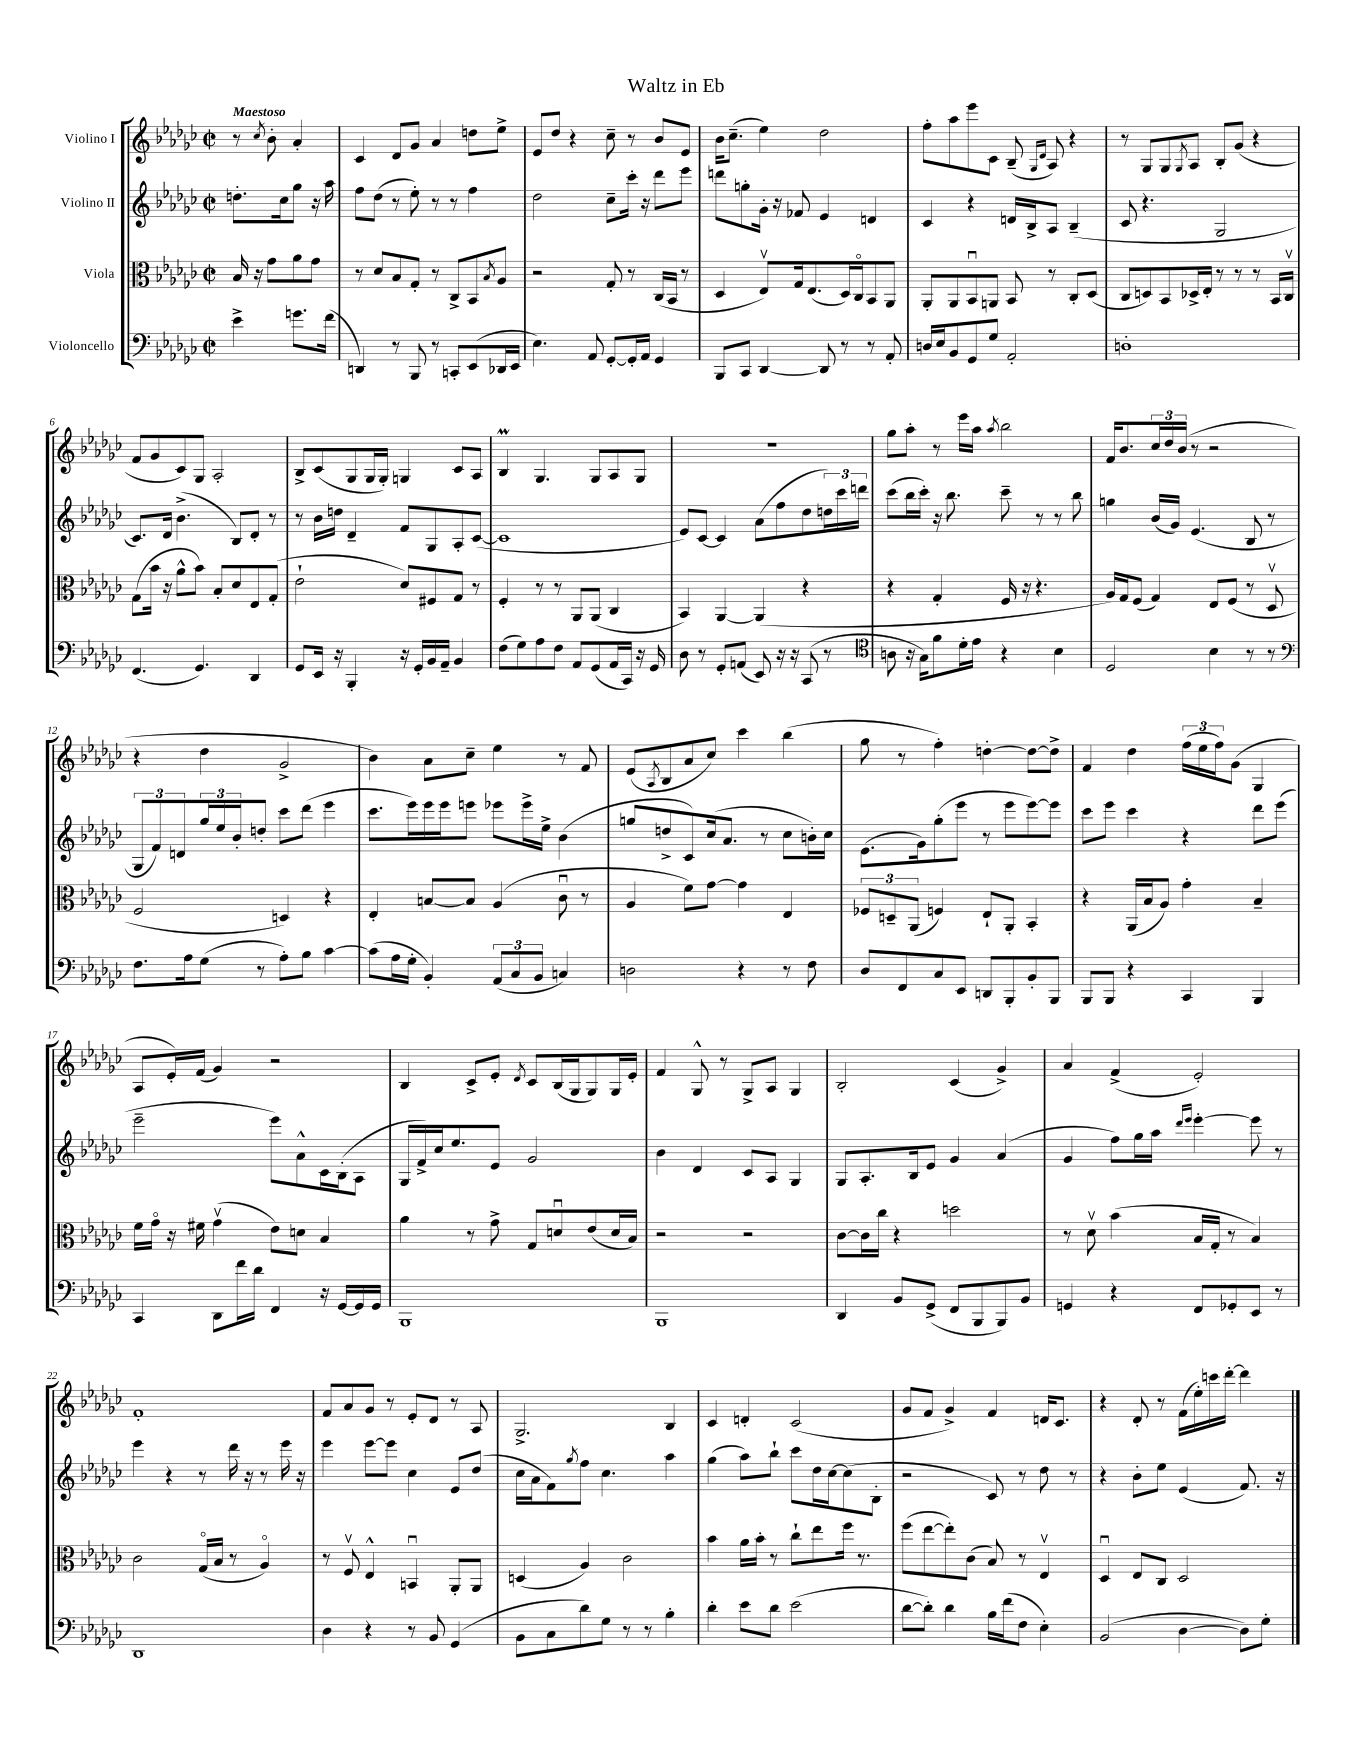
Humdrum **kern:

**kern	**kern	**kern	**kern
*part4	*part3	*part2	*part1
*staff4	*staff3	*staff2	*staff1
*I"Violoncello	*I"Viola	*I"Violino II	*I"Violino I
*clefF4	*clefC3	*clefG2	*clefG2
*k[b-e-a-d-g-c-]	*k[b-e-a-d-g-c-]	*k[b-e-a-d-g-c-]	*k[b-e-a-d-g-c-]
*M2/2	*M2/2	*M2/2	*M2/2
*met(c|)	*met(c|)	*met(c|)	*met(c|)
=	=	=	=
!	!	!	!LO:TX:a:B:t=Maestoso
4e-^\	16B-/	8.ddn'\L	8r
.	16r	.	.
.	.	.	8qcc-/
.	8g-\L	.	8b-'\
.	.	16cc-\k	.
8.gn\L	8a-\	8gg-\J	4a-'/
.	8g-\J	16r	.
(16f\Jk	.	16aa-\	.
=1	=1	=1	=1
4DDn/)	8r	8ff\L	4c-/
.	8d-/L	(8dd-\J	.
8r	8B-/	8r	8d-/L
8BBB-/	8G-'/J	8ee-'\)	8g-/J
8r	8r	8r	4a-/
8CCn'/L	8C-^/L	8r	.
(8EE-/	8BB-/	4ff\	8ddn\L
.	8qB-/	.	.
16DD-X/L	8A-/J	.	8ee-^\J
16EE-/JJ	.	.	.
=2	=2	=2	=2
4.E-\)	2r	2dd-\	8e-/L
.	.	.	8dd-/J
.	.	.	4r
8AA-/	.	.	.
[8GG-'/L	8G-'/	8cc-~\L	8cc-~\
16GG-'/L]	8r	16ccc-'\Jk	8r
16AA-/JJ	.	16r	.
4GG-/	(16C-/LL	8ddd-\L	8b-/L
.	16BB-/JJ	.	.
.	8r	8eee-\J	8e-/J
=3	=3	=3	=3
8BBB-/L	4D-/	8dddn\L	16b-\KL
.	.	.	(8.cc-~\J
8CC-/J	.	8ggn'\	.
[4DD-/	8E-v/L)	16g-'\Jk	4ee-\)
.	.	16r	.
.	16G-/k	8f-X/	.
.	(8.E-/	.	.
8DD-/]	.	4e-/	2dd-\
8r	16D-/L)	.	.
.	16C-/J	.	.
8r	8BB-/	4dn/	.
8AA-'/	8AA-/J	.	.
=4	=4	=4	=4
16Dn/LL	8AA-'/L	4c-/	8ff'\L
16E-/J	.	.	.
8BB-/	8AA-/	.	8aa-\
8GG-/	8BB-u/	4r	8eee-\
8G-/J	8AAn/J	.	8c-\J
2AA-'/	8BB-/	16dn/LL	(8B-~/
.	.	16B-^/J	.
.	.	.	16qqG-/LL
.	.	.	16qqd-/JJ
.	8r	8A-/J	8A-/)
.	8C-'/L	(4B-~/	4r
.	(8D-/J	.	.
=5	=5	=5	=5
1Dn'	8C-/L	8c-/	8r
.	8Dn/)	4.r	8G-/L
.	8BB-/	.	8G-/
.	.	.	8qG-/
.	16D-X^/L	.	8A-/J
.	16E-'/JJ	.	.
.	8r	2G-/	8B-'/L
.	8r	.	(8g-/J
.	8r	.	4r
.	16BB-/LL	.	.
.	16C-v/JJ	.	.
!!LO:LB:g=z
=6	=6	=6	=6
(4.FF/	(8G-\L	8.c-/L)	8f/L
.	16b-\Jk	.	8g-/
.	16r	16d-/Jk	.
.	8a-^^\L	(4.b-^\	8c-/)
4.GG-/)	8b-\J)	.	8G-/J
.	8B-'/L	.	2A-'/
.	8d-/	8B-/L)	.
4DD-/	8E-/	8d-'/J	.
.	(8G-'/J	8r	.
=7	=7	=7	=7
8GG-/L	2e-`\	8r	8B-^/L
16EE-/Jk	.	16b-\LL	(8c-/
16r	.	16ddn\JJ	.
4BBB-'/	.	4d-~/	8G-/
.	.	.	16G-/L
.	.	.	16G-'/JJ)
16r	8d-/L)	8f/L	4Gn/
16GG-'/LL	.	.	.
16BB-/	8F#X/	8G-/	.
16AA-~/JJ	.	.	.
4BB-/	8G-/J	8A-'/	8c-/L
.	8r	([8c-/J	8A-/J
=8	=8	=8	=8
(8F\L	4F'/	1c-]	4B-m/
8G-\)	.	.	.
8A-\	8r	.	4.G-/
8F\J	8r	.	.
8AA-/L	8AA-/L	.	.
(8GG-/	(8AA-/J	.	8G-/L
16AA-/L	4C-/	.	8A-/
16CC-/JJ)	.	.	.
16r	.	.	8G-/J
16GG-/	.	.	.
=9	=9	=9	=9
8D-\	4BB-/)	8e-/L)	1r
8r	.	[8c-/J	.
8GG-'/L	[4AA-/	4c-/]	.
(8AAn/J	.	.	.
8EE-/)	(4AA-/]	(8a-\L	.
16r	.	8ff\	.
16r	.	.	.
(8CC-/	4r	8dd-\	.
8r	.	24ddn\L)	.
.	.	24ccc-\	.
.	.	24dddn\JJ	.
=10	=10	=10	=10
*clefC4	*	*	*
8An\	4r	(8ccc-\L	8gg-\L
16r	.	16bb-\L	8aa-'\J
16G-\KL)	.	16ccc-'\JJ)	.
8f\	4G-'/	16r	8r
.	.	8.bb-\	.
16d-'\L	.	.	16eee-\LL
16e-\JJ	.	.	16aa-\JJ
.	.	.	8qaa-/
4r	16F/	8ccc-~\	2bb-\
.	16r	.	.
.	4.r	8r	.
4B-\	.	8r	.
.	.	8bb-\	.
=11	=11	=11	=11
2D-/	16A-/LL)	4ggn\	16f/KL
.	16G-/J	.	8.b-/
.	(8F/J	.	.
.	4G-/)	(16b-/LL	24cc-/L
.	.	.	24dd-/
.	.	16g-/JJ)	.
.	.	.	(24b-/JJ
.	.	(4.e-/	8r
4B-\	8E-/L	.	2r
.	(8F/J	.	.
8r	8r	8B-/	.
8r	8D-v/	8r	.
!!LO:LB:g=z
=12	=12	=12	=12
*clefF4	*	*	*
8.F\L	2F/	12G-/L	4r
.	.	12f/)	.
.	.	12dn/	.
16A-\k	.	.	.
(8G-\J	.	24gg-/L	4dd-\
.	.	24ee-/	.
.	.	24b-'/J	.
8r	.	8ddn'/J	.
8A-'\L)	4Dn/)	8ccc-\L	2g-^/
8B-\J	.	(8ddd-\J	.
[4c-\	4r	4eee-\	.
=13	=13	=13	=13
(8c-\L]	4E-'/	8.ccc-\L	4b-\)
16A-\L	.	.	.
16G-'\JJ	.	16eee-\L)	.
4BB-'/)	[8Bn/L	16eee-\	8a-\L
.	.	16eee-\J	.
.	8B/J]	8eeen\J	8cc-~\J
(12AA-/L	(4A-/	8eee-X\L	4ee-\
12C-/	.	.	.
.	.	16eee-^\L	.
12BB-/J	.	.	.
.	.	16ee-^\JJ	.
4Cn/)	8c-u\	(4b-\	8r
.	8r	.	8f/
=14	=14	=14	=14
2Dn\	4A-/	8ggn/L	(8e-/L
.	.	.	8qA-/
.	.	8ddn^/	8B-/
.	8f\L)	8c-/)	8a-/
.	[8g-\J	(16cc-/k	8cc-/J)
.	.	8.a-/J	.
4r	4g-\]	.	4ccc-\
.	.	8r	.
8r	4E-/	8cc-\L	(4bb-\
8F\	.	16bn'\L)	.
.	.	16cc-\JJ	.
=15	=15	=15	=15
8D-/L	12F-X/L	(8.e-\L	8gg-\
.	12Dn~/	.	.
8FF/	.	.	8r
.	(12AA-/J	.	.
.	.	16g-\k)	.
8C-/	4Fn/)	(8gg-'\	4ff'\)
8EE-/J	.	8eee-\J	.
8DDn/L	8E-`/L	8r	[4ddn'\
8BBB-'/	8AA-'/J	8eee-\L	.
8BB-'/	4BB-'/	[8eee-\)	8dd\L_
8BBB-/J	.	8eee-\J]	8dd^\J]
=16	=16	=16	=16
8BBB-/L	4r	8ccc-\L	4f/
8BBB-/J	.	8eee-\J	.
4r	(16AA-/LL	4ccc-\	4dd-\
.	16B-/J	.	.
.	8A-/J)	.	.
4CC-/	4g-'\	4r	(24ff\LL
.	.	.	24ee-\
.	.	.	24ff\J)
.	.	.	(8g-\J
4BBB-/	4B-~/	8ddd-\L	4G-/
.	.	(8eee-\J	.
!!LO:LB:g=z
=17	=17	=17	=17
4CC-/	16f\LL	2eee-~\	8A-/L
.	16g-\JJ	.	.
.	16r	.	16e-'/L)
.	16f#X\	.	(16f/JJ
8DD-\L	(4g-v\	.	4g-/)
16f\L	.	.	.
16d-\JJ	.	.	.
4FF/	8e-\L)	8eee-\L)	2r
.	8dn\J	8a-^^\	.
16r	4B-/	16c-\L	.
[16GG-/LL	.	(16B-'\J	.
16GG-/]	.	8A-\J	.
16GG-/JJ	.	.	.
=18	=18	=18	=18
1BBB-	4a-\	16G-/LL	4B-/
.	.	16f^/)	.
.	.	16cc-/J	.
.	.	8.ee-/	.
.	8r	.	8c-^/L
.	8g-^\	8e-/J	8e-'/J
.	.	.	8qd-/
.	8G-/L	2g-/	8c-/L
.	8dnu/	.	(16B-/L
.	.	.	16G-/J
.	(8e-/	.	8G-/)
.	16d/L	.	16G-/L
.	16B-/JJ)	.	16e-'/JJ
=19	=19	=19	=19
1BBB-	2r	4b-\	4f/
.	.	4d-/	8G-^^/
.	.	.	8r
.	2r	8c-/L	8G-^/L
.	.	8A-/J	8A-/J
.	.	4G-/	4G-/
=20	=20	=20	=20
4DD-/	[8c-\L	8G-/L	2B-'/
.	16c-\L]	8.A-'/	.
.	16cc-\JJ	.	.
8BB-/L	4r	.	.
.	.	16B-/k	.
(8GG-^/J	.	8e-/J	.
8FF/L	2ddn\	4g-/	(4c-/
8BBB-/	.	.	.
8BBB-/)	.	(4a-/	4g-^/)
8BB-/J	.	.	.
=21	=21	=21	=21
4GGn/	8r	4g-/	4a-/
.	8d-v\	.	.
4r	(4b-\	8ff\L)	(4f^/
.	.	16gg-\L	.
.	.	16aa-\JJ	.
.	.	16qqddd-/LL	.
.	.	16qqeee-/JJ	.
8FF/L	16B-/LL	[4eee-'\	2e-'/)
.	16G-'/JJ	.	.
8GG-X'/	8r	.	.
8EE-/J	4B-/)	8eee-\]	.
8r	.	8r	.
!!LO:LB:g=z
=22	=22	=22	=22
1DD-	2c-\	4eee-\	1f'
.	.	4r	.
.	(16G-/LL	8r	.
.	16B-/JJ	.	.
.	8r	16ddd-\	.
.	.	16r	.
.	4A-/)	8r	.
.	.	16eee-\	.
.	.	16r	.
=23	=23	=23	=23
4D-\	8r	4eee-\	8f/L
.	8Fv/	.	8a-/
4r	4E-^^/	[8eee-\L	8g-/J
.	.	8eee-\J]	8r
8r	4BBnu/	4cc-\	8e-'/L
8BB-/	.	.	8d-/J
(4GG-/	8AA-'/L	8e-/L	8r
.	8AA-/J	(8dd-/J	8A-/
=24	=24	=24	=24
8BB-\L	(4Dn/	16cc-\LL	2.G-^/
.	.	16a-\J	.
8C-\	.	8f\)	.
.	.	8qgg-/	.
8d-\)	4A-/)	8ff\J	.
8G-\J	.	4.cc-\	.
8r	2c-\	.	.
8r	.	.	.
4B-'\	.	4aa-\	4B-/
=25	=25	=25	=25
4d-'\	4b-\	(4gg-\	4c-/
8e-\L	16a-\LL	8aa-\L)	4dn'/
.	16b-'\JJ	.	.
8d-\J	8r	8bb-`\J	.
(2e-\	8cc-`\L	8ccc-\L	(2c-/
.	8ee-\	16dd-\L	.
.	.	[16cc-\J	.
.	16ff\Jk	(8cc-\]	.
.	8.r	.	.
.	.	8B-'\J	.
=26	=26	=26	=26
[8d-\L	(8ff\L	2r	8g-/L
8d-'\J])	[8ee-\	.	8f/J
4d-\	8ee-'\])	.	4g-^/)
.	(8c-\J	.	.
16B-\LL	8B-/)	8c-/)	4f/
(16f\J	.	.	.
8F\J	8r	8r	.
4E-'\)	4E-v/	8dd-\	16dn/KL
.	.	.	8.c-/J
.	.	8r	.
=27	=27	=27	=27
(2BB-/	4D-u/	4r	4r
.	8E-/L	8b-'\L	8d-'/
.	8C-/J	8ee-\J	8r
[4D-\	2D-/	(4e-/	(16f\LL
.	.	.	16ee-'\)
.	.	.	16cccn\
.	.	.	[16ddd-'\JJ
8D-\L])	.	8.f/)	4ddd-\]
8G-'\J	.	.	.
.	.	16r	.
==	==	==	==
*-	*-	*-	*-
